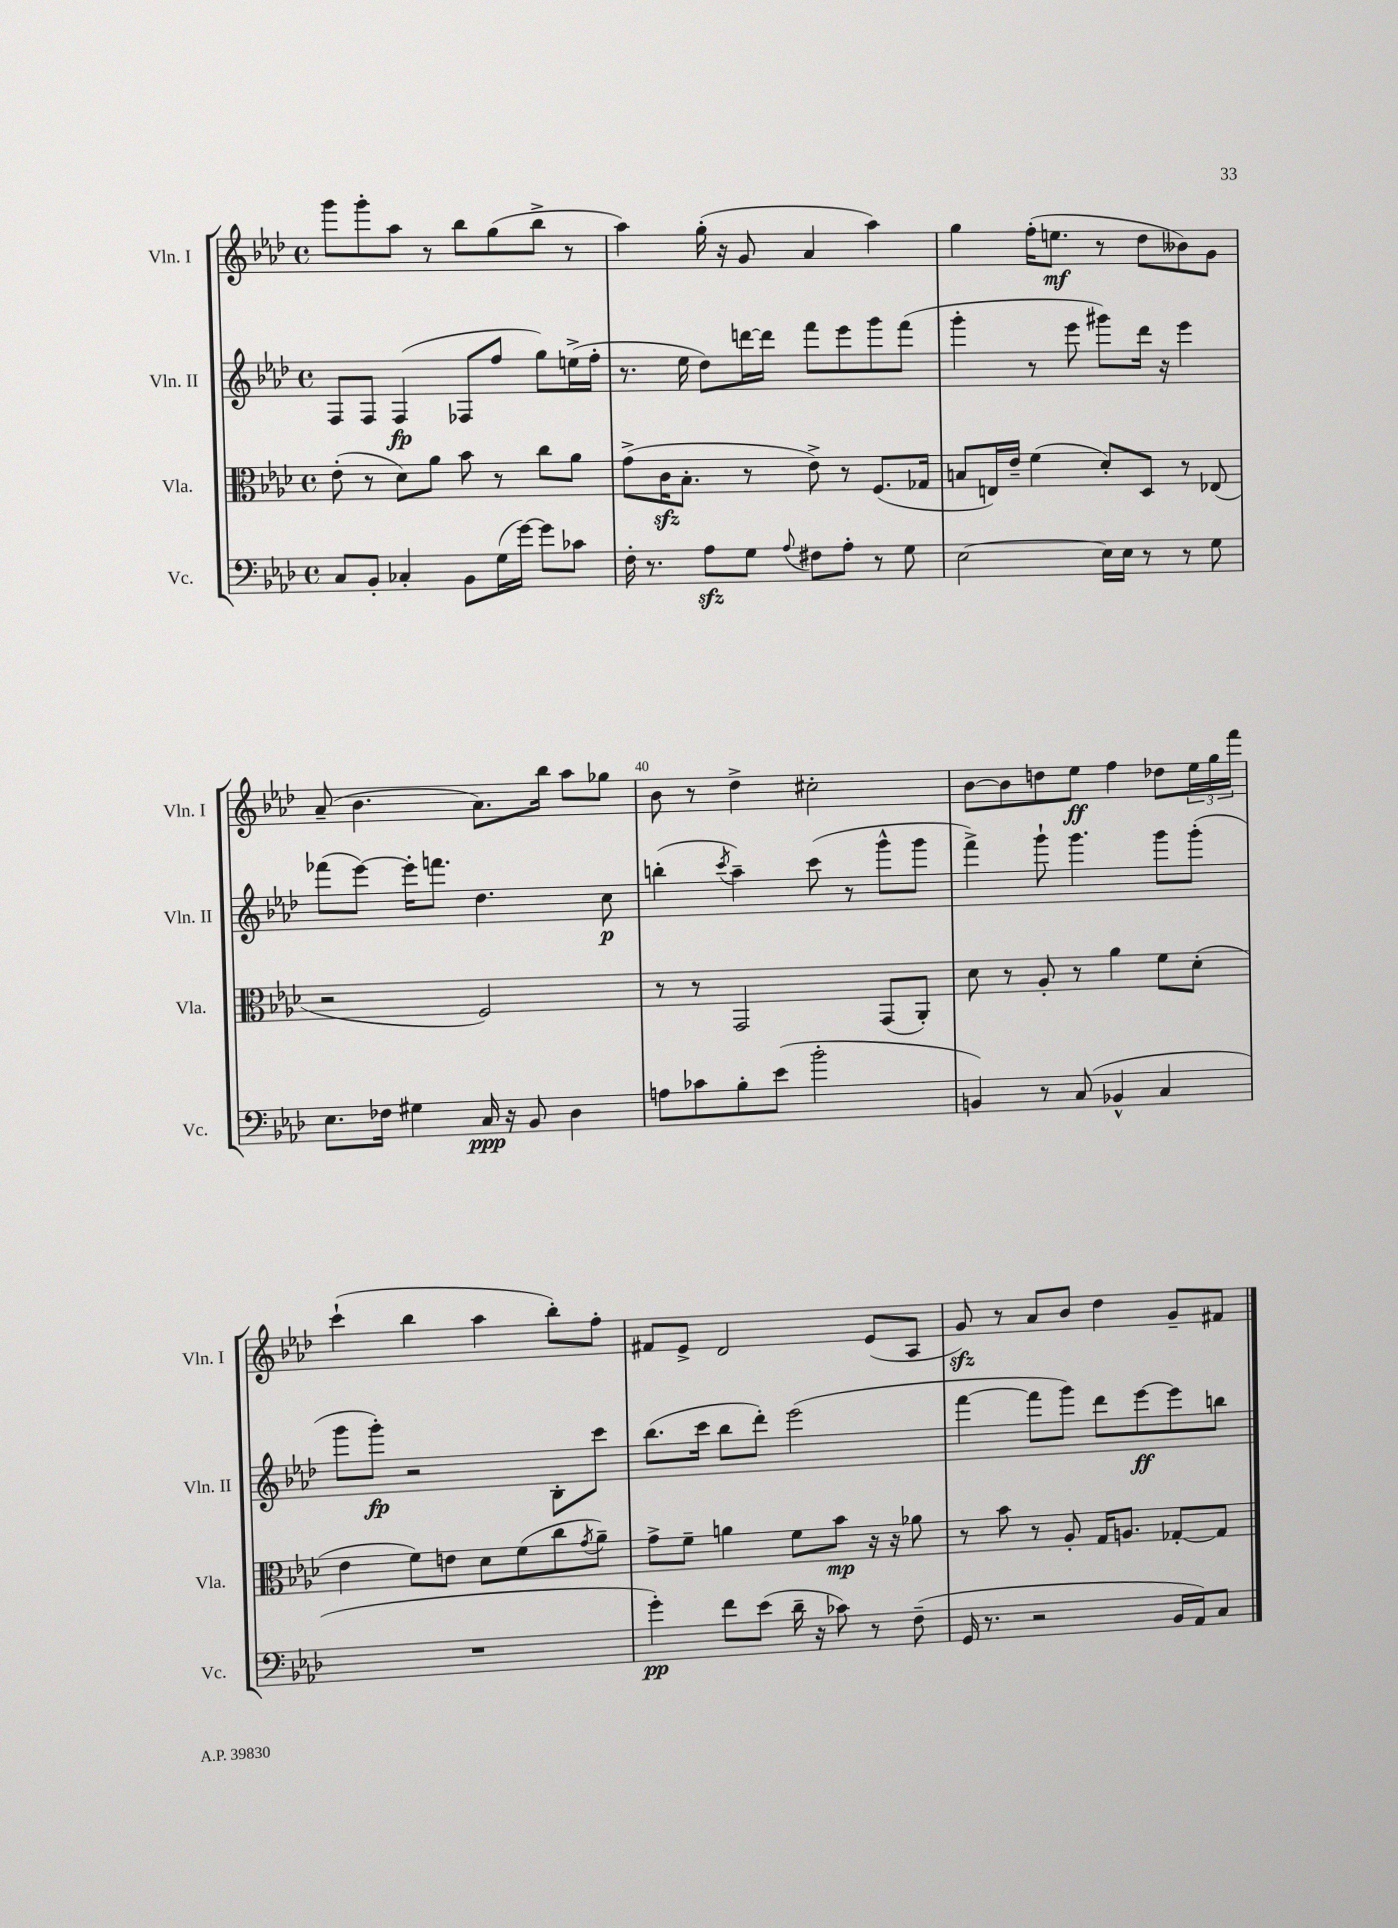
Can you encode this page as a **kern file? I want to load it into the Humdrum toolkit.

**kern	**kern	**kern	**kern
*staff4	*staff3	*staff2	*staff1
*clefF4	*clefC3	*clefG2	*clefG2
*k[b-e-a-d-]	*k[b-e-a-d-]	*k[b-e-a-d-]	*k[b-e-a-d-]
*M4/4	*M4/4	*M4/4	*M4/4
*met(c)	*met(c)	*met(c)	*met(c)
8C/L	(8e-'\	8F/L	8ggg\L
8BB-'/J	8r	8F/J	8ggg'\
4C-'/	8d-\L)	(4F/	8aa-\J
.	8a-\J	.	8r
8BB-\L	8b-\	8F-/L	8bb-\L
(16G\L	8r	8ff/J	(8gg\
[16g\JJ)	.	.	.
8g\]L	8cc\L	8gg\L)	8bb-^\J
8c-\J	8a-\J	(16ee^\L	8r
.	.	16ff'\JJ	.
=	=	=	=
16F'\	(8g^\L	8.r	4aa-\)
8.r	.	.	.
.	16c\K	.	.
.	8.B-'\J	16ee-\	.
8A-\L	.	8dd-\L)	(16gg'\
.	.	.	16r
8G\J	8r	[16ddd\L	8g/
.	.	16ddd\]JJ	.
8qqA-/	.	.	.
8F#\L	8e-^\)	8fff\L	4a-/
8A-'\J	8r	8eee-\	.
8r	(8.F/L	8ggg\	4aa-\)
8G\	.	(8fff\J	.
.	16G-/Jk	.	.
=	=	=	=
[2E-\	8B/L	4ggg'\	4gg\
.	16E/L)	.	.
.	16e-~/JJ	.	.
.	(4f\	8r	(16ff'\LK
.	.	.	8.ee\J
.	.	8eee-\	.
16E-\]LL	8d-'/L)	8ggg#\L)	8r
16E-\JJ	.	.	.
8r	8D-/J	16ddd-\Jk	8dd-\L
.	.	16r	.
8r	8r	4eee-\	8b--\)
8G\	(8E-/	.	8g\J
=	=	=	=
8.E-\L	2r	(8fff-\L	(8a-~/
.	.	[8eee-\J)	4.b-\
16F-\Jk	.	.	.
4G#\	.	16eee-'\]LK	.
.	.	8.fff\J	.
16C/	2F/)	4.dd-\	8.a-\L)
16r	.	.	.
8BB-/	.	.	.
.	.	.	16bb-\Jk
4D-\	.	.	8aa-\L
.	.	8cc\	8gg-\J
=	=	=	=
8A\L	8r	(4bb'\	8b-\
8c-\	8r	.	8r
.	.	8qccc/	.
8B-'\	2GG/	4aa-~\)	4dd-^\
(8e-\J	.	.	.
2b-'\	.	(8ccc\	2cc#'\
.	.	8r	.
.	(8GG/L	8ggg^^\L	.
.	8AA-'/J)	8ggg\J	.
=	=	=	=
4BB/)	8d-\	4fff^\)	[8b-\L
.	8r	.	8b-\]
8r	8A-'/	8ggg`\	8dd\
(8C/	8r	4.ggg\	8ee-\J
4BB-^^/	4a-\	.	4ff\
4C/	8f\L	8ggg\L	8dd-\L
.	(8d-'\J	(8ggg'\J	24ee-\L
.	.	.	24gg\
.	.	.	24fff\JJ
=	=	=	=
1r	4e-\	8ggg\L	(4ccc`\
.	.	8ggg'\J)	.
.	8f\L)	2r	4bb-\
.	8e\J	.	.
.	8d-\L	.	4aa-\
.	(8f\	.	.
.	8cc\	8B-'\L	8bb-'\L)
.	8qg/	.	.
.	8a-~\J)	8ccc\J	8ff'\J
=	=	=	=
4g'\)	8g^\L	(8.bb-\L	8f#/L
.	8f~\J	.	8e-^/J
.	.	16ccc\Jk	.
8f\L	4a\	8bb-\L	2d-/
(8e-\J	.	8ddd-'\J)	.
16d-~\	8f\L	(2eee-\	.
16r	.	.	.
8c-\)	8b-\J	.	.
8r	16r	.	(8e-/L
.	16r	.	.
(8F~\	8a-\	.	8A-/J
=	=	=	=
16GG/	8r	[4fff\	8g/)
8.r	.	.	.
.	8b-\	.	8r
2r	8r	8fff\]L	8a-/L
.	8A-'/	8ggg\J)	8b-/J
.	16G/LK	8ddd-\L	4dd-\
.	8.A/J	.	.
.	.	[8eee-\	.
16BB-/LL	[8G-'/L	8eee-\]	8g~/L
16AA-/J)	.	.	.
8C/J	8G-/]J	8bb\J	8f#/J
==	==	==	==
*-	*-	*-	*-
